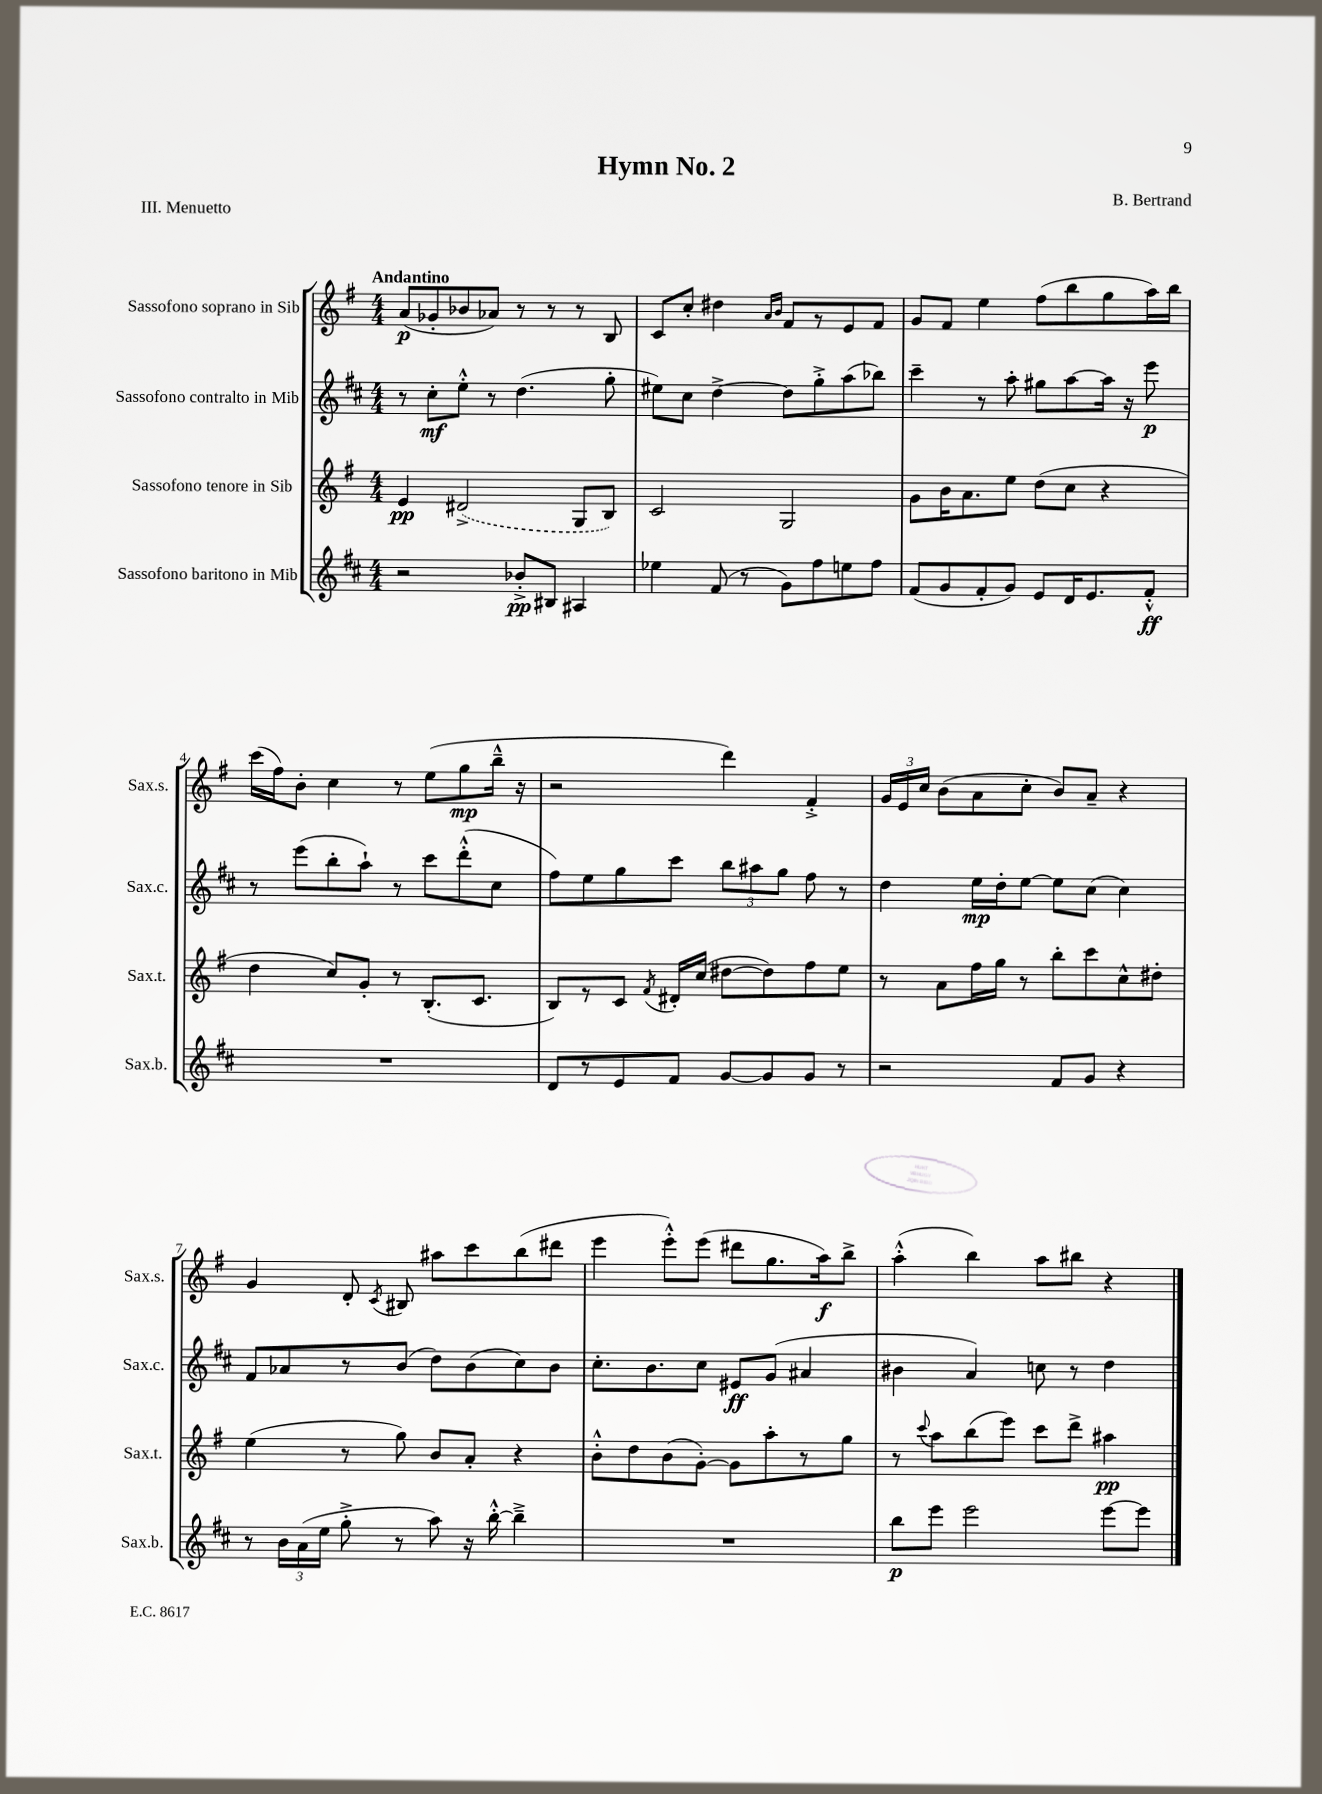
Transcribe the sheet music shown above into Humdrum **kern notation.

**kern	**dynam	**kern	**dynam	**kern	**dynam	**kern	**dynam
*part4	*part4	*part3	*part3	*part2	*part2	*part1	*part1
*staff4	*staff4	*staff3	*staff3	*staff2	*staff2	*staff1	*staff1
*I"Sassofono baritono in Mib	*	*I"Sassofono tenore in Sib	*	*I"Sassofono contralto in Mib	*	*I"Sassofono soprano in Sib	*
*I'Sax.b.	*	*I'Sax.t.	*	*I'Sax.c.	*	*I'Sax.s.	*
*clefG2	*	*clefG2	*	*clefG2	*	*clefG2	*
*k[f#c#]	*	*k[f#]	*	*k[f#c#]	*	*k[f#]	*
*M4/4	*	*M4/4	*	*M4/4	*	*M4/4	*
=1	=1	=1	=1	=1	=1	=1	=1
!	!	!	!	!	!	!LO:TX:a:B:t=Andantino	!
2r	.	4e/	pp	8r	.	(8a/L	p
.	.	.	.	8cc#'\L	mf	8g-X'/	.
.	.	(2d#X^/	.	8ee'^^\J	.	8b-X/	.
.	.	.	.	8r	.	8a-X/J)	.
8b-X'^/L	pp	.	.	(4.dd\	.	8r	.
8B#X/J	.	.	.	.	.	8r	.
4A#X/	.	8G/L	.	.	.	8r	.
.	.	8B/J)	.	8gg'\	.	8B/	.
=2	=2	=2	=2	=2	=2	=2	=2
4ee-X\	.	2c/	.	8ee#X\L)	.	8c/L	.
.	.	.	.	8cc#\J	.	8cc'/J	.
(8f#/	.	.	.	[4dd^\	.	4dd#X\	.
8r	.	.	.	.	.	.	.
.	.	.	.	.	.	16qqa/LL	.
.	.	.	.	.	.	16qqb/JJ	.
8g\L)	.	2G/	.	8dd\L]	.	8f#/L	.
8ff#\	.	.	.	8gg'^\	.	8r	.
8een\	.	.	.	(8aa\	.	8e/	.
8ff#\J	.	.	.	8bb-X\J)	.	8f#/J	.
=3	=3	=3	=3	=3	=3	=3	=3
(8f#/L	.	8g\L	.	4ccc#~\	.	8g/L	.
8g/	.	16b\K	.	.	.	8f#/J	.
.	.	8.a\	.	.	.	.	.
8f#'/	.	.	.	8r	.	4ee\	.
8g/J)	.	8ee\J	.	8aa'\	.	.	.
8e/L	.	(8dd\L	.	8gg#X\L	.	(8ff#\L	.
16d/K	.	8cc\J	.	[8aa\	.	8bb\	.
8.e/	.	.	.	.	.	.	.
.	.	4r	.	16aa\Jk]	.	8gg\	.
.	.	.	.	16r	.	.	.
8f#'^^/J	ff	.	.	8eee\	p	16aa\L)	.
.	.	.	.	.	.	16bb\JJ	.
!!LO:LB:g=z
=4	=4	=4	=4	=4	=4	=4	=4
1r	.	4dd\	.	8r	.	(16ccc\LL	.
.	.	.	.	.	.	16ff#\J)	.
.	.	.	.	(8eee\L	.	8b'\J	.
.	.	8cc/L)	.	8bb'\	.	4cc\	.
.	.	8g'/J	.	8aa`\J)	.	.	.
.	.	8r	.	8r	.	8r	.
.	.	(8.B'/L	.	8ccc#\L	.	(8ee\L	.
.	.	.	.	(8ddd'^^\	.	8gg\	mp
.	.	8.c/J	.	.	.	.	.
.	.	.	.	8cc#\J	.	16bb~^^\Jk	.
.	.	.	.	.	.	16r	.
=5	=5	=5	=5	=5	=5	=5	=5
8d/L	.	8B/L)	.	8ff#\L)	.	2r	.
8r	.	8r	.	8ee\	.	.	.
8e/	.	8c/J	.	8gg\	.	.	.
.	.	8qf#/	.	.	.	.	.
8f#/J	.	16d#X'/LL	.	8ccc#\J	.	.	.
.	.	(16cc/JJ	.	.	.	.	.
[8g/L	.	[8dd#X\L	.	12bb\L	.	4ddd\)	.
.	.	.	.	12aa#X\	.	.	.
8g/]	.	8dd#\])	.	.	.	.	.
.	.	.	.	12gg\J	.	.	.
8g/J	.	8ff#\	.	8ff#\	.	4f#'^/	.
8r	.	8ee\J	.	8r	.	.	.
=6	=6	=6	=6	=6	=6	=6	=6
2r	.	8r	.	4dd\	.	24g/LL	.
.	.	.	.	.	.	24e/	.
.	.	.	.	.	.	24cc/JJ	.
.	.	8a\L	.	.	.	(8b\L	.
.	.	16ff#\L	.	16ee\LL	mp	8a\	.
.	.	16gg\JJ	.	16dd'\J	.	.	.
.	.	8r	.	[8ee\J	.	8cc'\J	.
8f#/L	.	8bb'\L	.	8ee\L]	.	8b/L)	.
8g/J	.	8ccc\	.	(8cc#\J	.	8a~/J	.
4r	.	8cc^^\	.	4cc#\)	.	4r	.
.	.	8dd#X'\J	.	.	.	.	.
!!LO:LB:g=z
=7	=7	=7	=7	=7	=7	=7	=7
8r	.	(4ee\	.	8f#/L	.	4g/	.
24b\LL	.	.	.	8a-X/	.	.	.
(24a\	.	.	.	.	.	.	.
24ee\JJ	.	.	.	.	.	.	.
8gg'^\	.	8r	.	8r	.	8d'/	.
.	.	.	.	.	.	8qc/	.
8r	.	8gg\)	.	(8b/J	.	8B#X/	.
8aa\)	.	8b/L	.	8dd\L)	.	8aa#X\L	.
16r	.	8a'/J	.	(8b\	.	8ccc\	.
[16bb'^^\	.	.	.	.	.	.	.
4bb~^\]	.	4r	.	8cc#\)	.	(8bb\	.
.	.	.	.	8b\J	.	8ddd#X\J	.
=8	=8	=8	=8	=8	=8	=8	=8
1r	.	8b'^^\L	.	8.cc#'\L	.	4eee\	.
.	.	8dd\	.	.	.	.	.
.	.	.	.	8.b\	.	.	.
.	.	(8b\	.	.	.	8eee'^^\L)	.
.	.	[8g'\J)	.	8cc#\J	.	(8eee\J	.
.	.	8g\L]	.	8e#X/L	ff	8ddd#X\L	.
.	.	8aa'\	.	(8g/J	.	8.gg\	.
.	.	8r	.	4a#X/	.	.	.
.	.	.	.	.	.	16aa\k)	f
.	.	8gg\J	.	.	.	8bb^\J	.
=9	=9	=9	=9	=9	=9	=9	=9
8bb\L	p	8r	.	4b#X\	.	(4aa'^^\	.
.	.	8qqccc/	.	.	.	.	.
8eee\J	.	8aa\L	.	.	.	.	.
2eee\	.	(8bb\	.	4a/)	.	4bb\)	.
.	.	8eee\J)	.	.	.	.	.
.	.	8ccc\L	.	8ccn\	.	8aa\L	.
.	.	8ddd^\J	.	8r	.	8bb#X\J	.
[8eee\L	.	4aa#X\	pp	4dd\	.	4r	.
8eee\J]	.	.	.	.	.	.	.
==	==	==	==	==	==	==	==
*-	*-	*-	*-	*-	*-	*-	*-
